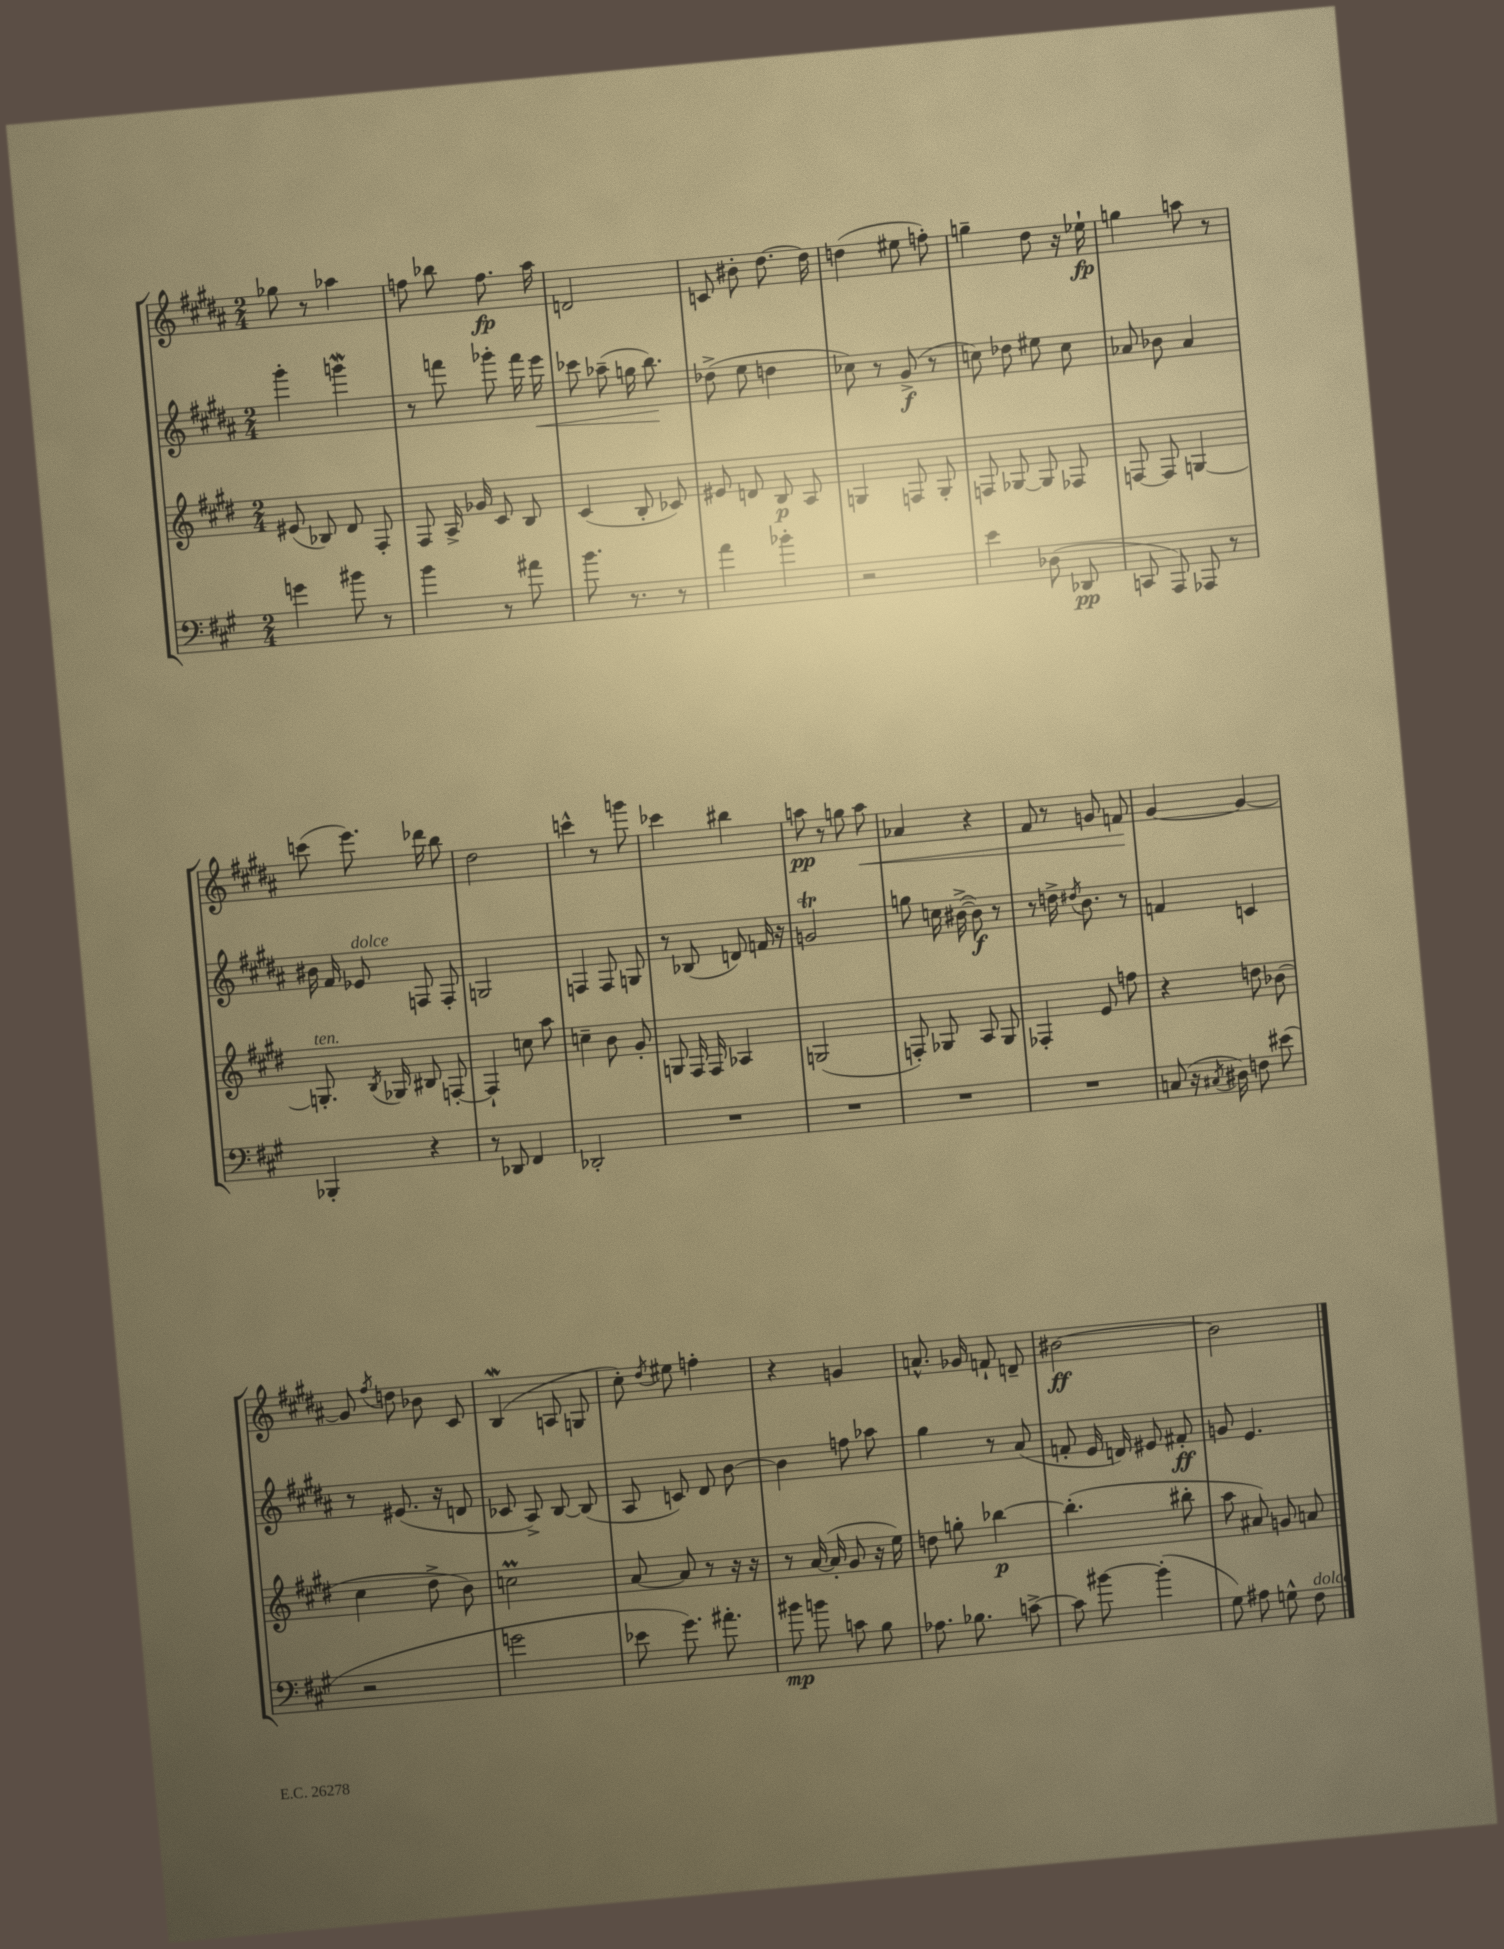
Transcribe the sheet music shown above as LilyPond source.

<<
\new StaffGroup <<
\new Staff = "s0" {
    \clef treble \key b \major \numericTimeSignature \time 2/4
    \autoBeamOff ges''8 r8 aes''4 |
    f''8 bes''8 f''8.\fp ais''16 |
    d'2 |
    c'8 bis'8-. dis''8.~ dis''16 |
    d''4( eis''8 f''8-.) |
    g''4-- dis''8 r16 ees''16-!\fp |
    g''4 a''8 r8 |
    c'''8( e'''8.) des'''16 b''8 |
    dis''2 |
    c'''4-^ r8 g'''8 |
    ces'''4 bis''4 |
    a''8\pp r8 g''8 a''8\< |
    aes'4 r4 |
    fis'8 r8 g'8 f'8\! |
    gis'4~ gis'4~ |
    gis'8 \acciaccatura { fis''8 } d''8 bes'8 cis'8 |
    b4\mordent( a8 g8 |
    cis''8-.) \acciaccatura { dis''8 } eis''8 f''4-. |
    r4 g'4 |
    a'8.-^ ges'16 f'8-! d'8-- |
    bis'2~\ff |
    bis'2 \bar "|." |
}
\new Staff = "s1" {
    \clef treble \key b \major \numericTimeSignature \time 2/4
    \autoBeamOff gis'''4-. g'''4\mordent |
    r8 f'''8 ges'''8-. f'''16 e'''16\< |
    ces'''8 aes''8--( g''16 b''8.\!) |
    des''8->( e''8 d''4 |
    ces''8) r8 gis'8->\f( r8 |
    c''8) des''8 eis''8 c''8 |
    aes'8 bes'8 aes'4 |
    bis'16 fis'16 ees'8^\markup { \italic "dolce" } f8 f8-. |
    g2 |
    f4 f8 g8 |
    r8 bes8( d'8) f'16 r16 |
    g'2\trill |
    g''8 c''16 bis'16~->( bis'8\f) r8 |
    r8 d''16-> \acciaccatura { dis''8 } b'8. r8 |
    f'4 c'4 |
    r8 eis'8.( r16 d'8 |
    ces'8 ais8->) b8~ b8( |
    ais8 c'8) dis'8 b'8~ |
    b'4 f''8 aes''8 |
    gis''4 r8 ais'8( |
    f'8-. e'16 d'16) eis'8 fis'8-.\ff |
    g'8 e'4. \bar "|." |
}
\new Staff = "s2" {
    \clef treble \key e \major \numericTimeSignature \time 2/4
    \autoBeamOff eis'8( bes8) dis'8 fis8-. |
    fis8 a16-> ges'16 cis'8 b8 |
    cis'4( b8-. ces'8) |
    eis'8 d'8 b8\p a8 |
    g4 f8 g8-. |
    f8 ges8~ ges8 fes8 |
    f8~ f8 g4~ |
    g8.-.^\markup { \italic "ten." } \acciaccatura { b8 } ges16 bis8 f8~-. |
    f4-! c''8 a''8 |
    c''4-- b'8 gis'8-. |
    g8 fis16 fis16 aes4 |
    g2( |
    f8-.) ges8 a8 ges8 |
    fes4-. e'8 f''8 |
    r4 d''8 bes'8( |
    cis''4 dis''8-> b'8) |
    c''2\prall |
    a'8~ a'8 r8 r16 r16 |
    r8 a'16~( a'16-. gis'8 r16 e''16) |
    d''8 g''8-. bes''4~\p |
    bes''4.-.( bis''8-. |
    a''8 ais'8) g'8 a'8 \bar "|." |
}
\new Staff = "s3" {
    \clef bass \key a \major \numericTimeSignature \time 2/4
    \autoBeamOff g'4 bis'8 r8 |
    b'4 r8 ais'8 |
    b'8. r8. r8 |
    a'4 bes'4-. |
    r2 |
    e'4 des8( des,8\pp |
    c,8 a,,8) aes,,8 r8 |
    bes,,4-. r4 |
    r8 des,8 fis,4 |
    des,2-. |
    R2 |
    R2 |
    R2 |
    R2 |
    c8( r16 \acciaccatura { cis8 } dis16) f8 eis'8( |
    r2 |
    g'2 |
    ees'8 gis'8.) ais'8.-. |
    bis'8\mp b'8 c'8 b8 |
    aes8. bes8. c'8~-> |
    c'8 bis'8~ bis'4-.( |
    gis8) ais8 g8-^ fis8^\markup { \italic "dolce" } \bar "|." |
}
>>
>>
\layout { \context { \Score \remove "Bar_number_engraver" } }
